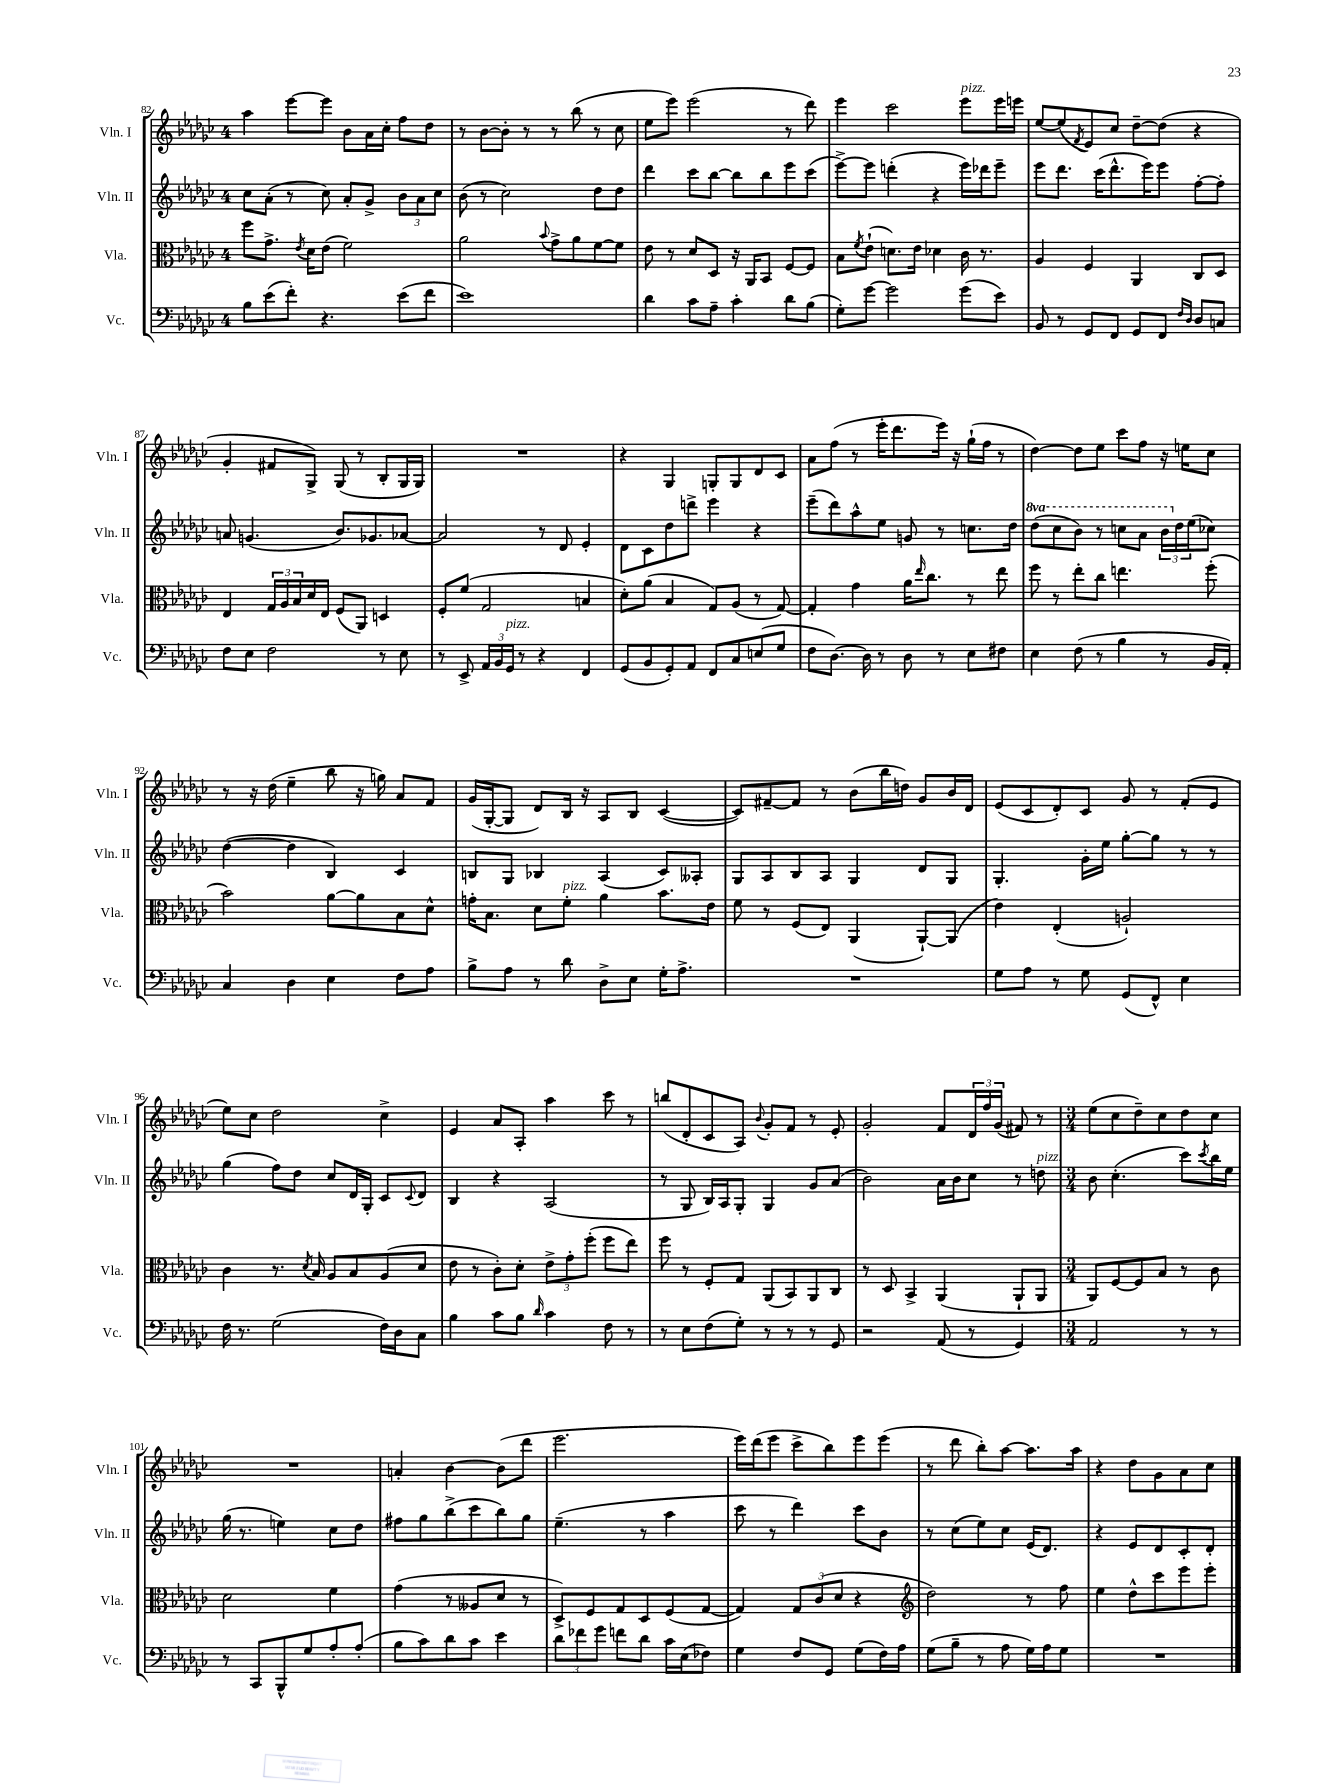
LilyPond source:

<<
\new StaffGroup <<
\new Staff = "s0" \with { instrumentName = "Vln. I" shortInstrumentName = "Vln. I" } {
    \clef treble \key ges \major \once \override Staff.TimeSignature.style = #'single-digit \time 4/4
    aes''4 ees'''8~ ees'''8 bes'8 aes'16 ces''16-. f''8 des''8 |
    r8 bes'8~ bes'8-. r8 r8 bes''8( r8 ces''8 |
    ees''8 ees'''8) ees'''2( r8 des'''8) |
    ees'''4 ces'''2 ees'''8^\markup { \italic "pizz." } ees'''16 e'''16 |
    ees''8~ ees''8( \acciaccatura { f'8 } ees'8) ces''8 des''8~-- des''8( r4 |
    ges'4-. fis'8 ges8->) ges8( r8 bes8-. ges16 ges16) |
    R1 |
    r4 ges4 g8-. g8 des'8 ces'8 |
    aes'8 f''8( r8 ees'''16-. des'''8. ees'''16) r16 ges''16-!( f''16 r8 |
    des''4~) des''8 ees''8 ces'''8 f''8 r16 e''16 ces''8 |
    r8 r16 des''16( ees''4-- bes''8 r16 g''16) aes'8 f'8 |
    ges'16( ges16~-. ges8 des'8) bes16 r16 aes8 bes8 ces'4~( |
    ces'8) fis'8~-- fis'8 r8 bes'8( bes''16 d''16) ges'8 bes'16 des'16 |
    ees'8( ces'8 des'8-.) ces'8 ges'8 r8 f'8-.( ees'8 |
    ees''8) ces''8 des''2 ces''4-> |
    ees'4 aes'8 aes8-. aes''4 ces'''8 r8 |
    b''8( des'8-. ces'8 aes8) \appoggiatura { bes'8 } ges'8-. f'8 r8 ees'8-. |
    ges'2-. f'8 \tuplet 3/2 { des'16 f''16 ges'16( } fis'8) r8 |
    \numericTimeSignature \time 3/4 ees''8( ces''8 des''8--) ces''8 des''8 ces''8 |
    R2. |
    a'4-. bes'4~ bes'8( des'''8 |
    ees'''2. |
    ees'''16) des'''16( ees'''8 ces'''8-> bes''8) ees'''8 ees'''8( |
    r8 des'''8 bes''8-.) aes''8~ aes''8. aes''16 |
    r4 des''8 ges'8 aes'8 ces''8 \bar "|." |
}
\new Staff = "s1" \with { instrumentName = "Vln. II" shortInstrumentName = "Vln. II" } {
    \clef treble \key ges \major \once \override Staff.TimeSignature.style = #'single-digit \time 4/4 \set Staff.ottavationMarkups = #ottavation-simple-ordinals
    ces''8 aes'8-.( r8 ces''8) aes'8-. ges'8-> \tuplet 3/2 { bes'8 aes'8 ces''8 } |
    bes'8( r8 ces''2) des''8 des''8 |
    des'''4 ces'''8 bes''8~ bes''8 bes''8 ees'''8 ces'''8( |
    ees'''8~->) ees'''8 d'''4-.( r4 ees'''16) des'''16 ees'''8-- |
    ees'''8 des'''8. ces'''16( des'''8.-^ ees'''16) ees'''8 f''8~-. f''8-. |
    a'8 g'4.( bes'8.) ges'8. aes'8~ |
    aes'2 r8 des'8 ees'4-. |
    des'8 ces'8 des''8 d'''8-> ees'''4 r4 |
    ees'''8--( des'''8) aes''8-^ ees''8 g'8 r8 c''8. des''16 |
    \ottava #1 des'''8( ces'''8 bes''8) r8 c'''8 aes''8 \tuplet 3/2 { bes''16 \ottava #0 des''16 ees''16( } ces''!8) |
    des''4~( des''4 bes4) ces'4 |
    b8 ges8 bes4 aes4( ces'8) aeses8-. |
    ges8 aes8 bes8 aes8 ges4 des'8 ges8 |
    ges4.-. ges'16-. ees''16 ges''8~-. ges''8 r8 r8 |
    ges''4( f''8) des''8 ces''8 des'16 ges16-. ces'8 \appoggiatura { ces'8 } des'8 |
    bes4 r4 aes2( |
    r8 ges8 bes16) aes16 ges8-. ges4 ges'8 aes'8( |
    bes'2) aes'16 bes'16 ces''8 r8 d''8^\markup { \italic "pizz." } |
    \numericTimeSignature \time 3/4 bes'8 ces''4.-.( ces'''8) \acciaccatura { ces'''8 } bes''16 ees''16 |
    ges''16( r8. e''4) ces''8 des''8 |
    fis''8 ges''8 bes''8->( ces'''8 bes''8) ges''8 |
    ees''4.--( r8 aes''4 |
    ces'''8 r8 des'''4) ces'''8 bes'8 |
    r8 ces''8( ees''8) ces''8 ees'16( des'8.) |
    r4 ees'8 des'8 ces'8-. des'8-. \bar "|." |
}
\new Staff = "s2" \with { instrumentName = "Vla." shortInstrumentName = "Vla." } {
    \clef alto \key ges \major \once \override Staff.TimeSignature.style = #'single-digit \time 4/4
    f''8 ges'8.-> \acciaccatura { ees'8 } des'16 ees'8( f'2) |
    aes'2 \appoggiatura { bes'8 } ges'8-> aes'8 f'8~ f'8 |
    ees'8 r8 des'8 des8 r16 aes,16 bes,8 f8~ f8 |
    bes8 \acciaccatura { f'8 } ees'8-!( d'8.) ees'16 des'4 ces'16 r8. |
    aes4 f4 aes,4 ces8 des8 |
    ees4 \tuplet 3/2 { ges16 aes16 bes16 } des'16 ees16 f8( aes,8) d4 |
    f8-. f'8( ges2 b4 |
    des'8-.) aes'8( bes4 ges8) aes8( r8 ges8~) |
    ges4-. ges'4 aes'16 \grace { ees''16 } ces''8. r8 ees''8 |
    f''8 r8 ees''8-. ces''8 e''4. f''8-.( |
    bes'2) aes'8~ aes'8 bes8 des'8-^ |
    g'16-. bes8. des'8 f'8-.^\markup { \italic "pizz." } aes'4 bes'8. ees'16 |
    f'8 r8 f8( ees8) aes,4( aes,8~-!) aes,8( |
    ees'4) ees4-.( a2-!) |
    ces'4 r8. \acciaccatura { des'8 } bes16 aes8 bes8 aes8( des'8 |
    ees'8 r8 ces'8-.) des'8-. \tuplet 3/2 { ees'8-> ges'8-. f''8-.( } f''8 ees''8) |
    f''8 r8 f8-. ges8 aes,8( bes,8) aes,8 ces8 |
    r8 des8 bes,4-> aes,4( aes,8-! aes,8 |
    \numericTimeSignature \time 3/4 aes,8) f8~ f8 bes8 r8 ces'8 |
    des'2 f'4 |
    ges'4( r8 aeses8 des'8 r8 |
    des8->) f8 ges8 des8 f8( ges8~ |
    ges4) \tuplet 3/2 { ges8 ces'8( des'8 } r4 |
    \clef treble des''2) r8 f''8 |
    ees''4 des''8-^ ces'''8 ees'''8 ees'''8-. \bar "|." |
}
\new Staff = "s3" \with { instrumentName = "Vc." shortInstrumentName = "Vc." } {
    \clef bass \key ges \major \once \override Staff.TimeSignature.style = #'single-digit \time 4/4
    bes8 ees'8( f'8-.) r4. ees'8( f'8 |
    ees'1) |
    des'4 ces'8 aes8-- ces'4-. des'8 bes8( |
    ges8-.) ges'8~ ges'2 ges'8( ees'8) |
    bes,8 r8 ges,8 f,8 ges,8 f,8 \grace { f16 des16 } des8 c8 |
    f8 ees8 f2 r8 ees8 |
    r8 ees,8-> \tuplet 3/2 { aes,16 bes,16 ges,16^\markup { \italic "pizz." } } r8 r4 f,4 |
    ges,8( bes,8 ges,8-.) aes,8 f,8 ces8 e8( ges8 |
    f8 des8.~) des16 r8 des8 r8 ees8 fis8 |
    ees4 f8( r8 bes4 r8 bes,16 aes,16-.) |
    ces4 des4 ees4 f8 aes8 |
    bes8-> aes8 r8 des'8 des8-> ees8 ges16-. aes8.-> |
    R1 |
    ges8 aes8 r8 ges8 ges,8( f,8-^) ees4 |
    f16 r8. ges2( f16) des16 ces8 |
    bes4 ces'8 bes8 \grace { des'16 } ces'4 f8 r8 |
    r8 ees8 f8( ges8-.) r8 r8 r8 ges,8 |
    r2 aes,8( r8 ges,4) |
    \numericTimeSignature \time 3/4 aes,2 r8 r8 |
    r8 ces,8 bes,,8-^ ges8 aes8-. aes8-.( |
    bes8 ces'8) des'8 ces'8 ees'4 |
    \tuplet 3/2 { des'8 fes'8 ges'8 } f'8 des'8 ces'16 ees16( fes8) |
    ges4 f8 ges,8 ges8( f16) aes16 |
    ges8( bes8-- r8 aes8 ges16) aes16 ges8 |
    R2. \bar "|." |
}
>>
>>
\layout { \context { \Score currentBarNumber = #82 } }
